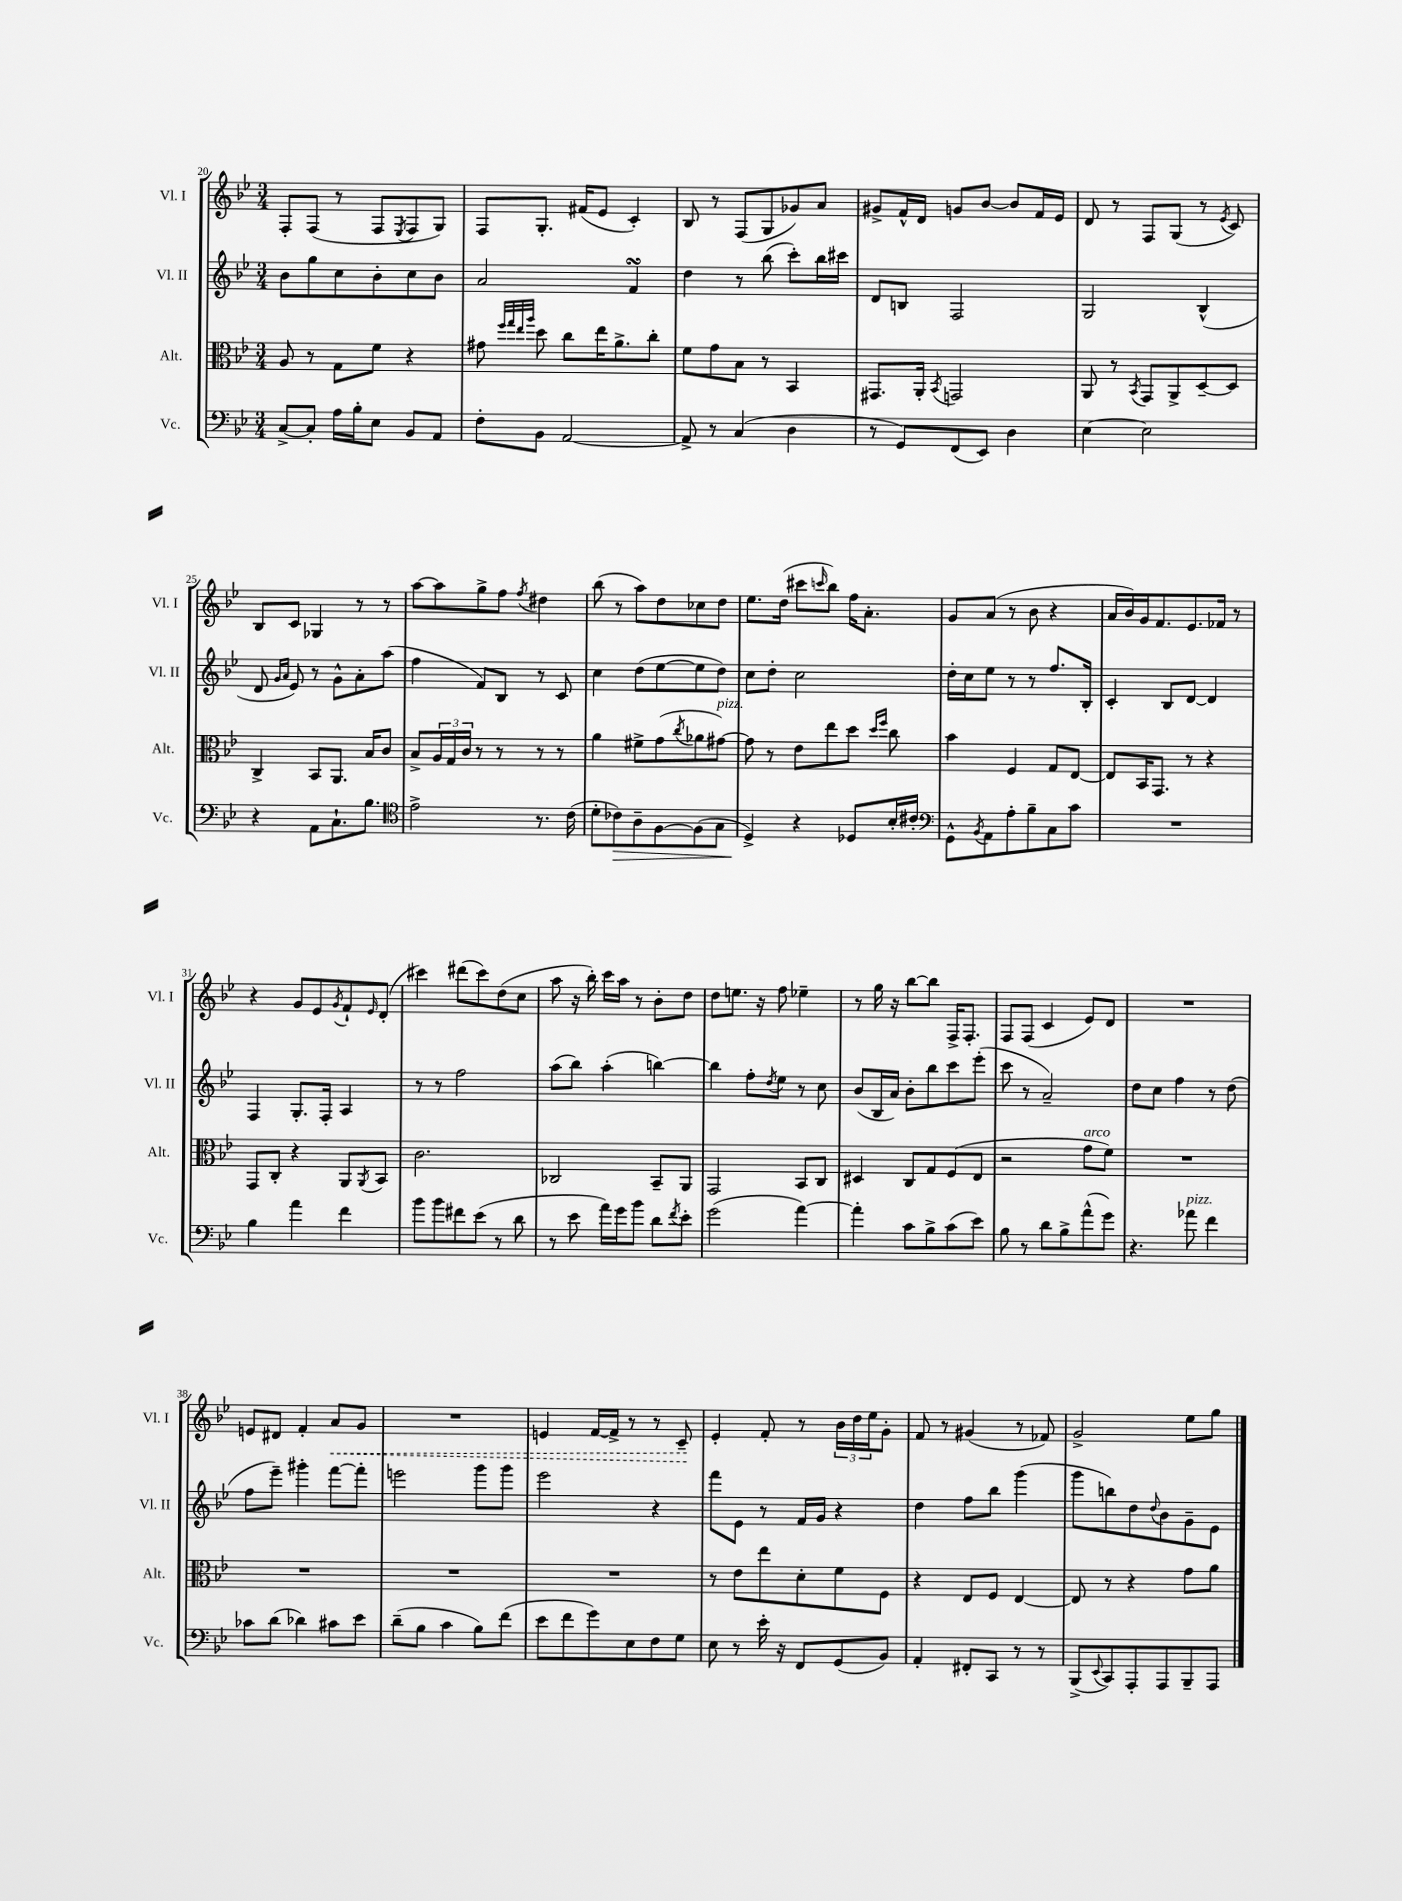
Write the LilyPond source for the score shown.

<<
\new StaffGroup <<
\new Staff = "s0" \with { instrumentName = "Vl. I" shortInstrumentName = "Vl. I" } {
    \clef treble \key bes \major \numericTimeSignature \time 3/4
    f8-. f8( r8 f8 \acciaccatura { ees8 } f8 g8) |
    f8 g8.-. fis'16( ees'8 c'4-.) |
    bes8 r8 f8( g8 ges'8) a'8 |
    gis'8-> f'16-^ d'16 g'8 bes'8~ bes'8 f'16 ees'16 |
    d'8 r8 f8 g8( r8 \acciaccatura { ees'8 } c'8) |
    bes8 c'8 ges4 r8 r8 |
    a''8~ a''8 g''8-> f''8 \acciaccatura { f''8 } dis''4 |
    bes''8( r8 a''8) d''8 ces''8 d''8 |
    ees''8. d''16( cis'''8 \grace { c'''16 } bes''8) f''16 a'8.-. |
    g'8 a'8( r8 bes'8 r4 |
    a'16 bes'16) g'16 f'8. ees'8. fes'16 r8 |
    r4 g'8 ees'8 \acciaccatura { g'8 } f'8-! \grace { ees'16 } d'8-.( |
    cis'''4) dis'''8( cis'''8) d''8( c''8 |
    a''8 r16 bes''16-.) c'''16 a''16 r8 bes'8-. d''8 |
    d''8 e''8. r16 f''8 ees''4-- |
    r8 g''16 r16 bes''8~ bes''8 f16-> f8.-. |
    f8 f8( c'4 ees'8) d'8 |
    R2. |
    e'8 dis'8 f'4-. \once \override Hairpin.style = #'dashed-line a'8\< g'8 |
    R2. |
    e'4 f'16~ f'16-> r8 r8 c'8--\! |
    ees'4-. f'8-. r8 \tuplet 3/2 { bes'16 d''16 ees''16 } g'8-. |
    f'8 r8 gis'4( r8 fes'8) |
    g'2-> ees''8 g''8 \bar "|." |
}
\new Staff = "s1" \with { instrumentName = "Vl. II" shortInstrumentName = "Vl. II" } {
    \clef treble \key bes \major \numericTimeSignature \time 3/4
    bes'8 g''8 c''8 bes'8-. c''8 bes'8 |
    a'2 f'4\turn |
    d''4 r8 bes''8( c'''8-.) bes''16 cis'''16 |
    d'8 b8 f2 |
    g2 bes4-^( |
    d'8 \grace { g'16 a'16 } ees'8) r8 g'8-^ a'8-. a''8( |
    f''4 f'8) bes8 r8 c'8 |
    c''4 d''8( ees''8~ ees''8 d''8) |
    c''8 d''8-. c''2 |
    d''16-. c''16 ees''8 r8 r8 f''8. bes16-. |
    c'4-. bes8 d'8~ d'4 |
    f4 g8.-. f16-. a4 |
    r8 r8 f''2 |
    a''8( bes''8) a''4-.( b''4~) |
    b''4 f''8-. \acciaccatura { d''8 } ees''8 r8 c''8 |
    bes'8( bes16 a'16) bes'8-. bes''8 c'''8 ees'''8-.( |
    c'''8 r8 a'2--) |
    d''8 c''8 f''4 r8 d''8( |
    f''8 ees'''8--) gis'''4-. f'''8~ f'''8-. |
    e'''2 g'''8 g'''8 |
    ees'''2 r4 |
    f'''8 ees'8 r8 f'16 g'16 r4 |
    d''4 f''8 bes''8 g'''4( |
    g'''8 b''8) d''8 \appoggiatura { d''8 } bes'8 g'8-- ees'8 \bar "|." |
}
\new Staff = "s2" \with { instrumentName = "Alt." shortInstrumentName = "Alt." } {
    \clef alto \key bes \major \numericTimeSignature \time 3/4
    a8 r8 g8 f'8 r4 |
    gis'8 \grace { f''32 g''32 ees''32 a''32 } d''8 c''8 ees''16 a'8.-> c''8-. |
    f'8 g'8 bes8 r8 bes,4 |
    gis,8. a,16-. \acciaccatura { bes,8 } g,2 |
    a,8 r8 \acciaccatura { bes,8 } g,8 a,8-> d8~-- d8 |
    c4-> bes,8 a,8. bes16 c'8 |
    bes8-> \tuplet 3/2 { a16 g16 c'16 } r8 r8 r8 r8 |
    a'4 fis'8-> g'8( \acciaccatura { c''8 } aes'8 gis'8~^\markup { \italic "pizz." }) |
    gis'8 r8 ees'8 ees''8 d''8 \grace { d''16 f''16 } c''8 |
    bes'4 f4 g8 ees8~ |
    ees8 bes,16 g,8. r8 r4 |
    g,8 c8-. r4 a,8 \acciaccatura { a,8 } bes,8 |
    c'2. |
    ces2 bes,8-- a,8 |
    g,2 bes,8 c8 |
    dis4 c8 g8 f8( ees8 |
    r2 g'8^\markup { \italic "arco" } f'8) |
    R2. |
    R2. |
    R2. |
    R2. |
    r8 ees'8 ees''8 d'8-. f'8 f8 |
    r4 ees8 f8 ees4~ |
    ees8 r8 r4 g'8 a'8 \bar "|." |
}
\new Staff = "s3" \with { instrumentName = "Vc." shortInstrumentName = "Vc." } {
    \clef bass \key bes \major \numericTimeSignature \time 3/4
    c8~-> c8-. a16 bes16-. ees8 bes,8 a,8 |
    f8-. bes,8 a,2~ |
    a,8-> r8 c4( d4 |
    r8 g,8) f,8( ees,8) d4 |
    ees4~ ees2 |
    r4 a,8 c8.-! bes8. |
    \clef tenor ees'2-> r8. c'16( |
    d'8-. ces'8\>) a8-- f8~ f8( g8 |
    d4->\!) r4 des8 bes16-. cis'16-. |
    \clef bass g,8-^ \acciaccatura { bes,8 } a,8 a8-. bes8-- c8 c'8 |
    R2. |
    bes4 a'4 f'4 |
    bes'8 bes'8 fis'8 ees'8( r8 d'8 |
    r8 ees'8 a'16) g'16 bes'8 d'8 \acciaccatura { f'8 } ees'8-. |
    g'2( a'4~) |
    a'4-. c'8 bes8-> c'8( ees'8) |
    bes8 r8 d'8 bes8-> a'8-^( g'8) |
    r4. aes'8^\markup { \italic "pizz." } f'4 |
    ces'8 d'8( des'4) cis'8 ees'8 |
    d'8--( bes8 c'4 bes8) f'8( |
    ees'8 f'8 g'8) ees8 f8 g8 |
    ees8 r8 ees'16-. r16 f,8 g,8( bes,8) |
    a,4-. fis,8-. c,8 r8 r8 |
    bes,,8->( \appoggiatura { ees,8 } c,8) a,,8-. a,,8 bes,,8-- a,,8 \bar "|." |
}
>>
>>
\layout { \context { \Score currentBarNumber = #20 } }
